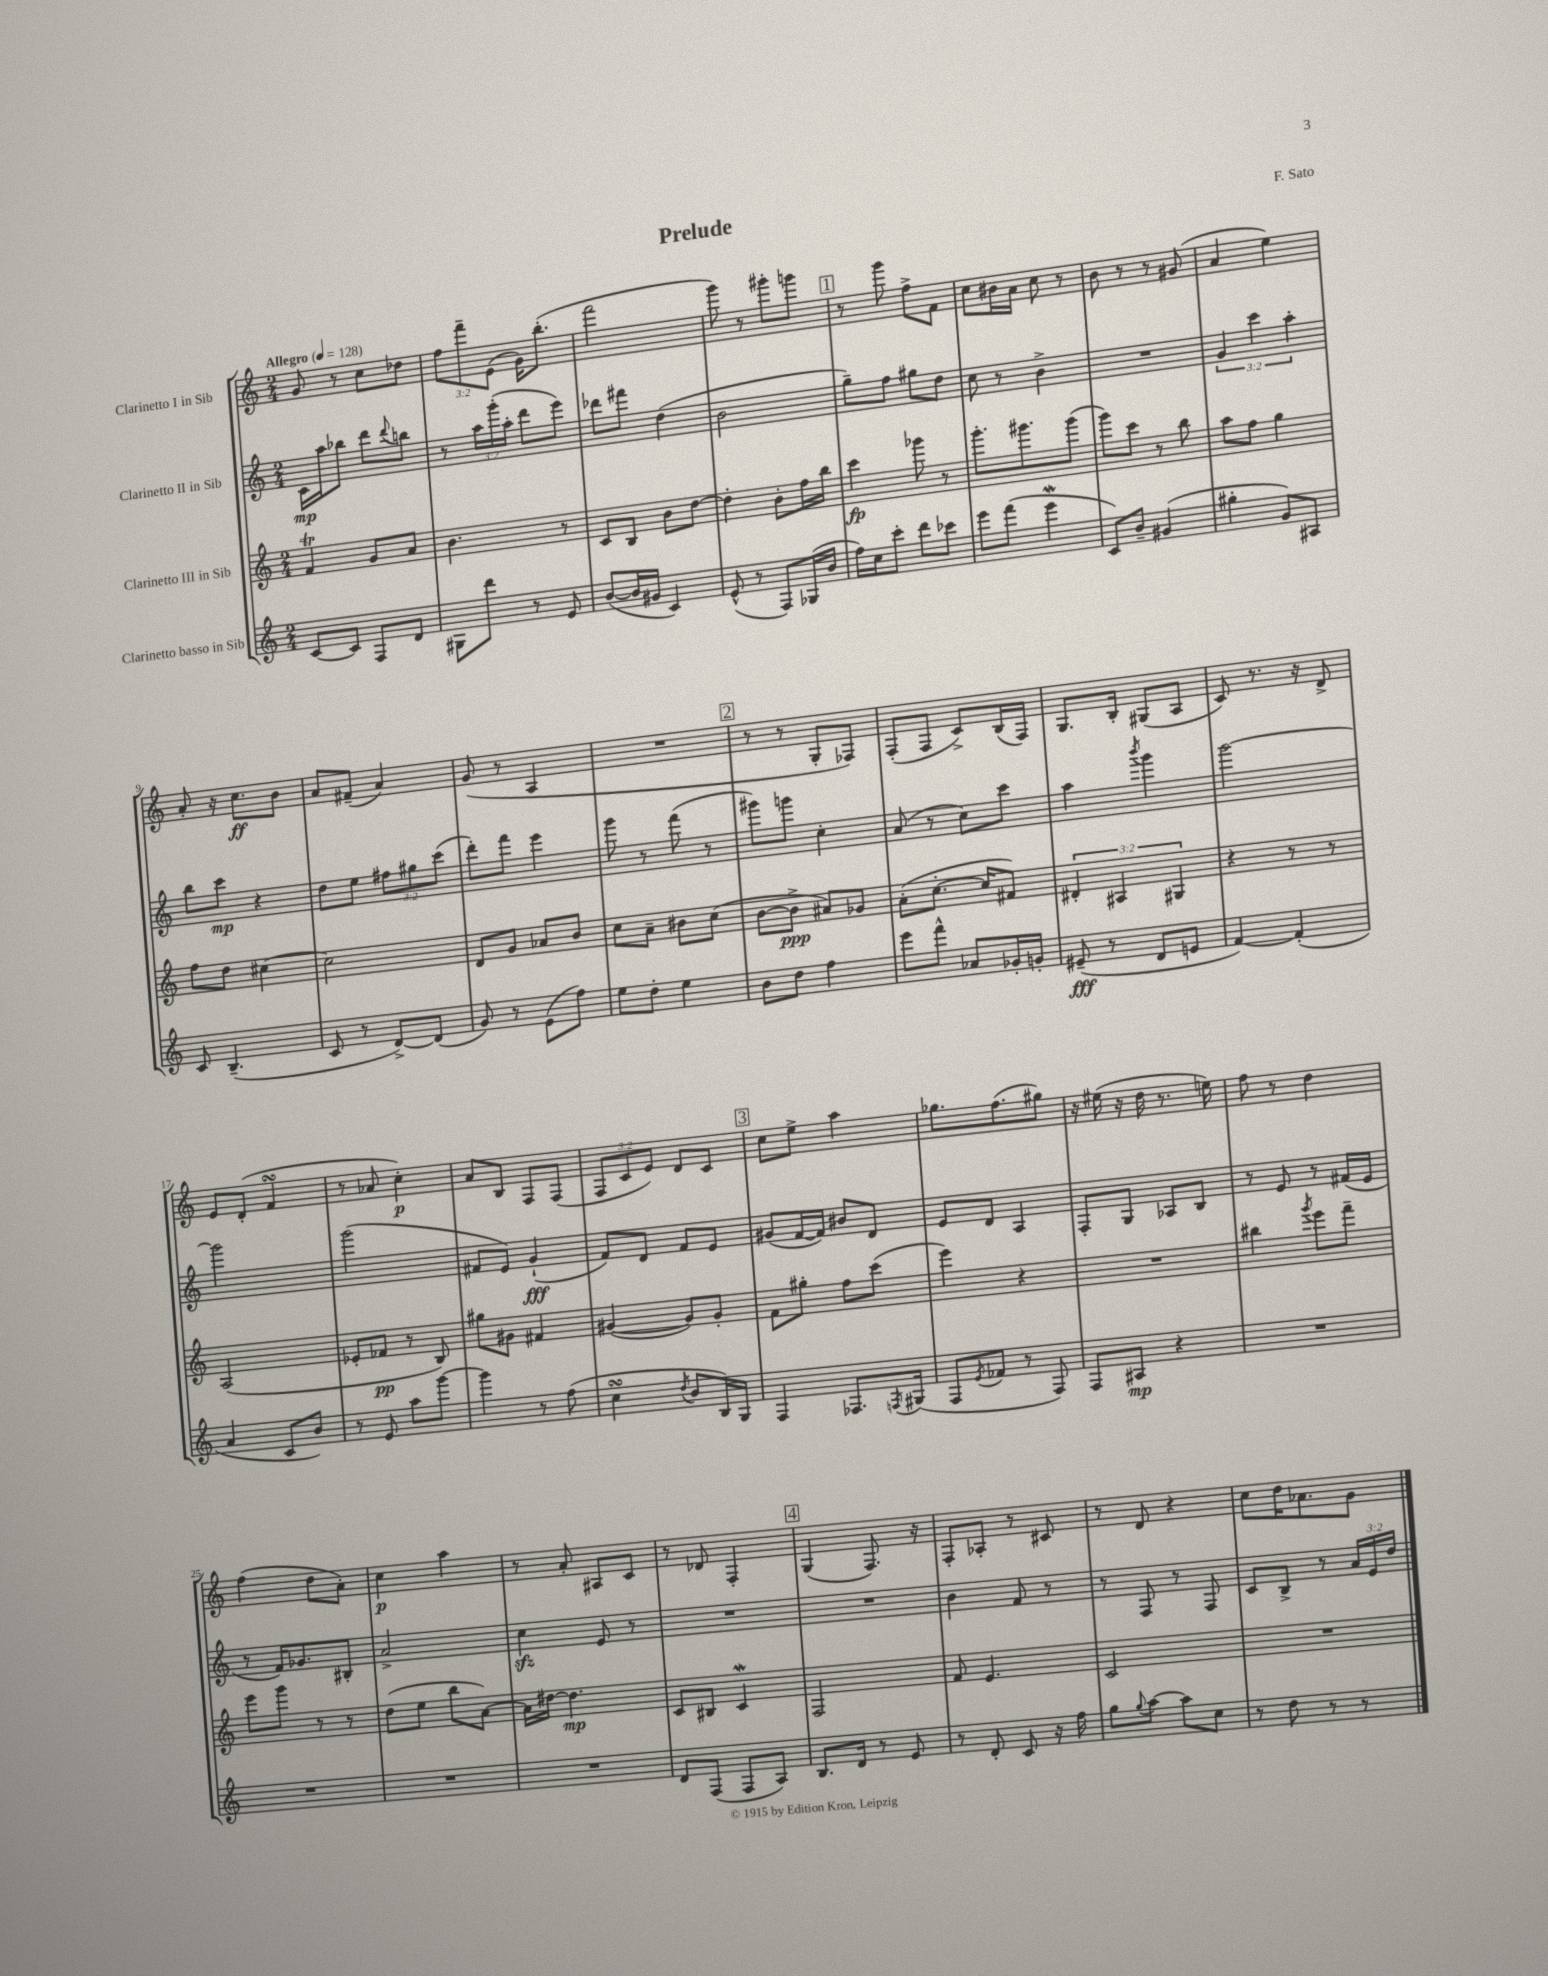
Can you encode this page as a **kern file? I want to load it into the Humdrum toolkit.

**kern	**kern	**kern	**kern
*staff4	*staff3	*staff2	*staff1
*clefG2	*clefG2	*clefG2	*clefG2
*k[]	*k[]	*k[]	*k[]
*M2/4	*M2/4	*M2/4	*M2/4
*MM128	*MM128	*MM128	*MM128
[8c/L	4f/	16c\LL	8g/
.	.	16aa\J	.
8c/]J	.	8bb-\J	8r
8F/L	8g/L	8ddd\L	8cc\L
.	.	8qqddd/	.
8d/J	8a/J	8bb\J	8dd-\J
=	=	=	=
8G#\L	4.b\	8r	12ff\L
.	.	.	12fff~\
8ddd\J	.	24aa\LL	.
.	.	(24ggg'\	(12e\J
.	.	24aa'\JJ	.
8r	.	8ddd\L	16g\LK)
.	.	.	(8.bb'\J
8e/	8r	8eee\J)	.
=	=	=	=
([8b/L	8c/L	8ddd-\L	2fff\
16b/]L	8B/J	8fff#\J	.
16g#/JJ	.	.	.
4c/)	8b\L	(4dd\	.
.	[8dd\J	.	.
=	=	=	=
(8e^^/	4dd'\]	2b\	8ggg\)
8r	.	.	8r
8F/L)	8b'\L	.	8ggg#'\L
(16G-/L	16ff\L	.	8ggg\J
16b/JJ	16bb\JJ	.	.
=	=	=	=
16ff\LL)	4ccc\	8gg~\L)	8r
16cc\J	.	.	.
8ccc'\J	.	8ff\J	8ggg\
8ddd\L	8ggg-\	8gg#\L	8ff^\L
8ccc-\J	8r	8dd\J	8f\J
=	=	=	=
8eee\L	8.ggg'\L	8cc\	8cc\L
(8fff\J	.	8r	16b#\L
.	8.ggg#\	.	16a\JJ
4eee\	.	4b^\	8cc\
.	(8ggg#\J	.	8r
=	=	=	=
8c/L)	8ggg\L)	2r	8b\
8b~/J	8ccc\J	.	8r
(4g#/	8r	.	8r
.	8bb\	.	(8g#/
=	=	=	=
4gg#'\	8aa\L	6g/	4a/
.	8ff\J	.	.
.	.	6ccc\	.
8g/L)	4gg\	.	4ee\)
.	.	6aa'\	.
8A#/J	.	.	.
=	=	=	=
8c/	8ff\L	8bb\L	8a'/
(4.B~/	8dd\J	8ccc\J	16r
.	.	.	8.cc\L
.	[4cc#\	4r	.
.	.	.	8b\J
=	=	=	=
8c/	2cc#\]	8dd\L	8a/L
8r	.	8ee\J	(8f#~/J
[8d^/L)	.	12ff#\L	4a/)
.	.	12gg#\	.
(8d/]J	.	.	.
.	.	(12ccc\J	.
=	=	=	=
8g/)	8d/L	8ddd'\L)	(8g/
8r	8g/J	8fff\J	8r
(8e\L	8a-/L	4eee\	4A/
8ff\J)	8b/J	.	.
=	=	=	=
8ee\L	8cc\L	8ggg\	2r
8dd'\J	8a~\J	8r	.
4ee\	8b#\L	(8fff\	.
.	(8cc\J	8r	.
=	=	=	=
8b\L	[8b\L	8ggg#\L)	8r
8dd\J	8b^\]J	8ggg\J	8r
4ff\	8a#/L)	4cc'\	8G'/L
.	8g-/J	.	8F-/J)
=	=	=	=
8eee\L	(8a'\L	(8a/	(8F'/L
8fff^^\J	[8.cc'\J	8r	8F/J
8a-/L	.	8cc\L)	8c^/L)
.	16cc/]LK	.	.
16g-'/L	8f#/J)	8ccc\J	(16B/L
16g'/JJ	.	.	16F/JJ)
=	=	=	=
(8e#~/	6d#'/	4aa\	8.G/L
8r	.	.	.
.	6A#/	.	.
.	.	.	16B'/Jk
.	.	8qbbb/	.
8d/L	.	4ggg\	(8G#/L
.	6G#/	.	.
8e/J	.	.	8A/J
=	=	=	=
[4f/)	4r	[2ggg\	8c/)
.	.	.	8.r
(4f'/]	8r	.	.
.	.	.	16r
.	8r	.	8d^/
=	=	=	=
4a/	(2A/	2ggg\]	8e/L
.	.	.	(8d'/J
8c/L	.	.	4f/
8b/J)	.	.	.
=	=	=	=
8r	8e-'/L	(2ggg\	8r
8e/	8f-/J	.	8a-/
8aa\L	8r	.	4cc'\)
[8ggg\J	8B/)	.	.
=	=	=	=
4ggg\]	8gg#\L	8f#/L	8a/L
.	8g#\J	8e/J)	8B/J
8r	4f#/	(4g`/	8F/L
(8ff\	.	.	(8F/J
=	=	=	=
4cc\	([4g#/	8f/L)	12F/L
.	.	.	12c/
.	.	8d/J	.
.	.	.	12e/J)
8qdd/	.	.	.
8b/L	8g#/]L)	8f/L	8d/L
16B/L)	8g#'/J	8e/J	8c/J
16G/JJ	.	.	.
=	=	=	=
4F/	8f\L	(8g#/L	8cc\L
.	8gg#'\J	[16f/L	8ee^\J
.	.	16f/]JJ)	.
8.F-/L	8ff\L	8b#/L	4aa\
.	(8ccc\J	8d/J	.
8qF/	.	.	.
(16G#/Jk	.	.	.
=	=	=	=
8F/L	4eee\)	8e/L	8.gg-\L
8qe/	.	.	.
8f-/J	.	8d/J	.
.	.	.	(8.ff\
8r	4r	4A/	.
8F/)	.	.	8gg#\J)
=	=	=	=
8F/L	2r	8F'/L	16r
.	.	.	(16ee#\
8A#/J	.	8G/J	16r
.	.	.	16dd\
4r	.	8A-/L	8.r
.	.	8B/J	.
.	.	.	16ee\)
=	=	=	=
2r	4bb#\	8r	8ff\
.	.	8e/	8r
.	8qggg/	.	.
.	8eee\L	8r	4dd\
.	8fff~\J	(16f#/LL	.
.	.	16e/JJ	.
=	=	=	=
2r	8eee\L	8r	(4ff\
.	8ggg\J	16f/LK)	.
.	.	8.g-/	.
.	8r	.	8dd\L
.	8r	8B#'/J	8a'\J)
=	=	=	=
2r	(8dd\L	2a^/	4cc\
.	8ee\J	.	.
.	8bb\L	.	4aa\
.	[8a\J)	.	.
=	=	=	=
2r	16a\]LL	4cc\	8r
.	[16dd#\JJ	.	.
.	4.dd#\]	.	8a'/
.	.	8e/	8A#/L
.	.	8r	8c/J
=	=	=	=
8d/L	8c/L	2r	8r
(8F/J	8B#/J	.	8d-/
8F/L	4c/	.	4F'/
8A/J)	.	.	.
=	=	=	=
8.B/L	2F/	2r	(4G/
16d/Jk	.	.	.
8r	.	.	8.F/)
8e/	.	.	.
.	.	.	16r
=	=	=	=
8r	8f/	4b\	8F'/L
8d'/	4.e/	.	8A-'/J
8c/	.	8f/	8r
16r	.	8r	8c#/
16ff\	.	.	.
=	=	=	=
8gg\L	2c/	8r	8r
8qqgg/	.	.	.
[8aa\J	.	8F/	8d/
8aa\]L	.	8r	4r
8cc\J	.	8F/	.
=	=	=	=
8r	2r	8c/L	8cc\L
8dd\	.	8B^/J	16dd\K
.	.	.	8.a-\
8r	.	8r	.
8r	.	24a/LL	8g\J
.	.	24e/	.
.	.	24dd/JJ	.
==	==	==	==
*-	*-	*-	*-
